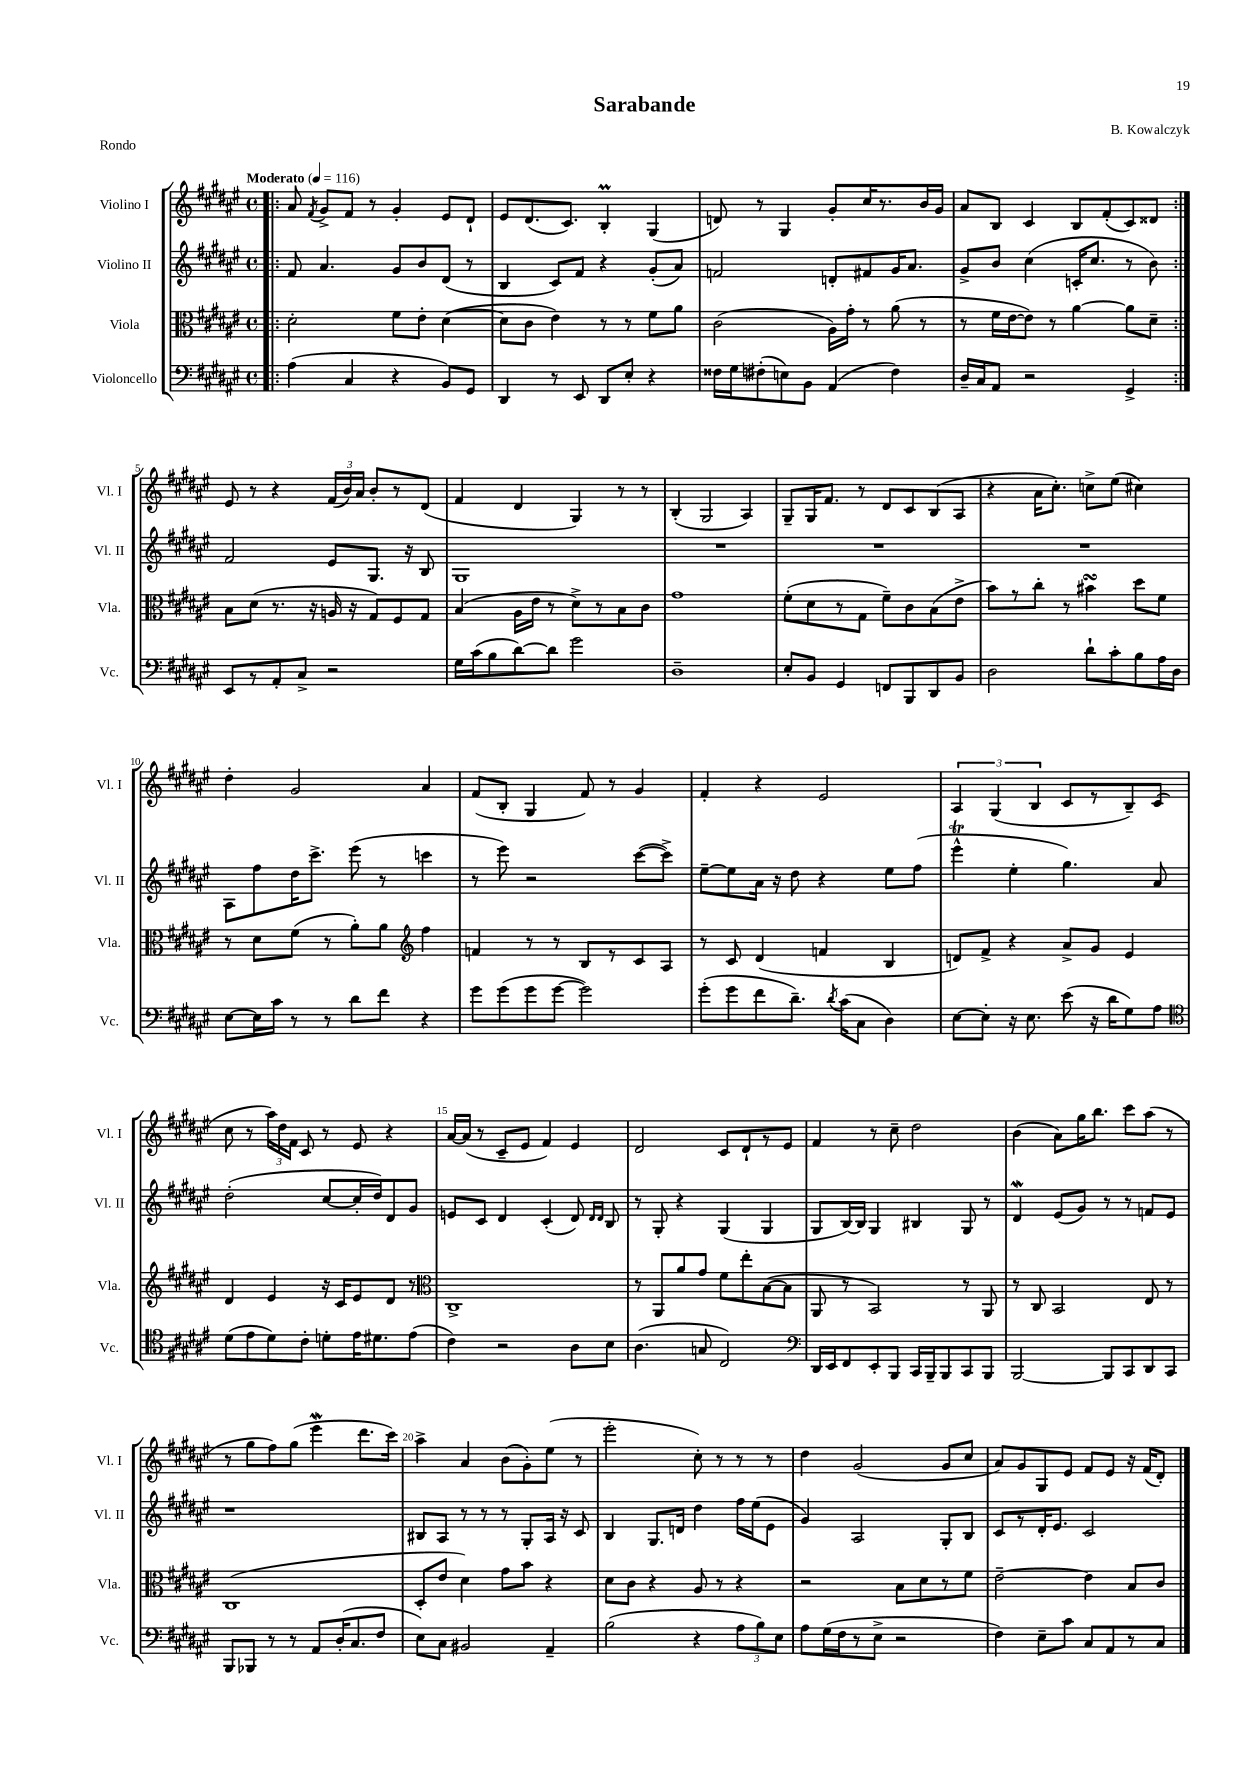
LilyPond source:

\header { title = "Sarabande" composer = "B. Kowalczyk" piece = "Rondo" }
<<
\new StaffGroup <<
\new Staff = "s0" \with { instrumentName = "Violino I" shortInstrumentName = "Vl. I" } {
    \clef treble \key fis \major \defaultTimeSignature \time 4/4 \tempo "Moderato" 4 = 116
    \autoBeamOff \repeat volta 2 { \bar ".|:" ais'8 \acciaccatura { fis'8 } gis'8[-> fis'8] r8 gis'4-. eis'8[ dis'8]-! |
    eis'8[ dis'8.( cis'8.]) b4-.\prall gis4( |
    d'8) r8 gis4 gis'8[-. cis''16 r8. b'16 gis'16] |
    ais'8[ b8] cis'4 b8[ fis'8-.( cis'8) disis'8] | }
    eis'8 r8 r4 \tuplet 3/2 { fis'16[( b'16) ais'16] } b'8[-. r8 dis'8]( |
    fis'4 dis'4 gis4) r8 r8 |
    b4-.( gis2 ais4) |
    gis8[-- gis16 fis'8.] r8 dis'8[ cis'8 b8( ais8] |
    r4 ais'16[ cis''8.]-.) c''8[-> eis''8]( cis''4) |
    dis''4-. gis'2 ais'4 |
    fis'8[( b8]-. gis4 fis'8) r8 gis'4 |
    fis'4-. r4 eis'2 |
    \tuplet 3/2 { ais4 gis4( b4 } cis'8[ r8 b8--) cis'8]( |
    cis''8 r8 \tuplet 3/2 { ais''16[) dis''16 fis'16] } cis'8 r8 eis'8 r4 |
    ais'16[~ ais'16]( r8 cis'8[-- eis'8] fis'4) eis'4 |
    dis'2 cis'8[ dis'8-! r8 eis'8] |
    fis'4 r8 cis''8-- dis''2 |
    b'4( ais'8[) gis''16 b''8.] cis'''8[ ais''8]( r8 |
    r8 gis''8[ fis''8) gis''8]( eis'''4\mordent dis'''8.[ cis'''16]) |
    ais''4-> ais'4 b'8[( gis'8-.) eis''8]( r8 |
    eis'''2-. cis''8-.) r8 r8 r8 |
    dis''4 gis'2( gis'8[ cis''8] |
    ais'8[) gis'8 gis8 eis'8] fis'8[ eis'8] r16 fis'16[( dis'8]-.) \bar "|." |
}
\new Staff = "s1" \with { instrumentName = "Violino II" shortInstrumentName = "Vl. II" } {
    \clef treble \key fis \major \defaultTimeSignature \time 4/4
    \autoBeamOff \repeat volta 2 { \bar ".|:" fis'8 ais'4. gis'8[ b'8 dis'8]( r8 |
    b4 cis'8[) fis'8] r4 gis'8[-.( ais'8]) |
    f'2 d'8[-. fis'8 gis'16 ais'8.] |
    gis'8[-> b'8] cis''4( c'16[-. cis''8.] r8 b'8) | }
    fis'2 eis'8[ gis8.] r16 b8 |
    gis1 |
    R1 |
    R1 |
    R1 |
    ais8[ fis''8 dis''16 cis'''8.]-> eis'''8( r8 c'''4 |
    r8 eis'''8) r2 cis'''8[~( cis'''8]->) |
    eis''8[~-- eis''8 ais'16] r16 dis''8 r4 eis''8[ fis''8]( |
    eis'''4-^\trill eis''4-. gis''4.) ais'8 |
    dis''2-.( cis''8[~ cis''16-. dis''16) dis'8 gis'8] |
    e'8[ cis'8] dis'4 cis'4-.( dis'8) \grace { dis'16[ dis'16] } b8 |
    r8 gis8-. r4 gis4( gis4 |
    gis8[ b16~) b16] gis4 bis4 gis8 r8 |
    dis'4\mordent eis'8[( gis'8]) r8 r8 f'8[ eis'8] |
    r1 |
    bis8[ ais8] r8 r8 r8 gis8[-. ais16] r16 cis'8 |
    b4 gis8.[ d'16] dis''4 fis''16[ eis''16( eis'8] |
    gis'4) ais2 gis8[-. b8] |
    cis'8[ r8 dis'16-. eis'8.] cis'2 \bar "|." |
}
\new Staff = "s2" \with { instrumentName = "Viola" shortInstrumentName = "Vla." } {
    \clef alto \key fis \major \defaultTimeSignature \time 4/4
    \autoBeamOff \repeat volta 2 { \bar ".|:" dis'2-. fis'8[ eis'8]-. dis'4~( |
    dis'8[ cis'8] eis'4) r8 r8 fis'8[ ais'8] |
    cis'2( ais16[) gis'16]-. r8 ais'8( r8 |
    r8 fis'16[ eis'16~ eis'8]) r8 ais'4~ ais'8[ dis'8]-- | }
    b8[ dis'8]( r8. r16 a16 r16 gis8[) fis8 gis8] |
    b4( ais16[ eis'16] r8 dis'8[->) r8 b8 cis'8] |
    gis'1 |
    fis'8[-.( dis'8 r8 gis8] fis'8[--) cis'8 b8( eis'8]-> |
    b'8[) r8 cis''8]-. r8 bis'4\turn dis''8[ fis'8] |
    r8 dis'8[ fis'8]( r8 ais'8[-.) ais'8] \clef treble fis''4 |
    f'4 r8 r8 b8[ r8 cis'8 ais8] |
    r8 cis'8 dis'4( f'4 b4 |
    d'8[) fis'8]-> r4 ais'8[-> gis'8] eis'4 |
    dis'4 eis'4 r16 cis'16[ eis'8 dis'8] r8 |
    \clef alto cis1-> |
    r8 ais,8[ ais'8 gis'8] fis'8[ eis''8-. b8~( b8] |
    ais,8 r8 b,2) r8 ais,8 |
    r8 cis8 b,2 eis8 r8 |
    cis1( |
    dis8[-. eis'8] dis'4) gis'8[ b'8] r4 |
    dis'8[ cis'8] r4 ais8 r8 r4 |
    r2 b8[ dis'8 r8 fis'8] |
    eis'2~-- eis'4 b8[ cis'8] \bar "|." |
}
\new Staff = "s3" \with { instrumentName = "Violoncello" shortInstrumentName = "Vc." } {
    \clef bass \key fis \major \defaultTimeSignature \time 4/4
    \autoBeamOff \repeat volta 2 { \bar ".|:" ais4( cis4 r4 b,8[) gis,8] |
    dis,4 r8 eis,8 dis,8[ eis8]-. r4 |
    fisis16[ gis16 fis8-.( e8) b,8] ais,4( fis4) |
    dis16[-- cis16 ais,8] r2 gis,4-> | }
    eis,8[ r8 ais,8-. cis8]-> r2 |
    gis16[ cis'16( b8 dis'8~) dis'8] gis'2 |
    dis1-- |
    eis8[-. b,8] gis,4 f,8[ b,,8 dis,8 b,8] |
    dis2 dis'8[-! cis'8-. b8 ais16 dis16] |
    eis8[~ eis16 cis'16] r8 r8 dis'8[ fis'8] r4 |
    gis'8[ gis'8( gis'8 gis'8]~ gis'2) |
    gis'8[-.( gis'8 fis'8 dis'8.]--) \acciaccatura { dis'8 } cis'16[( cis8] dis4) |
    eis8[~ eis8]-. r16 eis8. eis'8( r16 dis'16[ gis8) ais8] |
    \clef tenor dis'8[( eis'8 dis'8) cis'8]-. d'8[-. eis'16 dis'8. eis'8]( |
    cis'4) r2 ais8[ b8] |
    ais4.( g8 cis2) |
    \clef bass dis,16[ eis,16 fis,8 eis,8-. b,,8] cis,16[ b,,16-- b,,8 cis,8 b,,8] |
    b,,2~ b,,8[ cis,8 dis,8 cis,8] |
    b,,8[ bes,,8] r8 r8 ais,8[ dis16-.( cis8. fis8] |
    eis8[) cis8] bis,2 ais,4-- |
    b2( r4 \tuplet 3/2 { ais8[ b8) eis8] } |
    ais8[ gis16( fis16 r8 eis8]-> r2 |
    fis4) eis8[-- cis'8] cis8[ ais,8 r8 cis8] \bar "|." |
}
>>
>>
\layout { \context { \Score \override BarNumber.break-visibility = ##(#f #t #t) barNumberVisibility = #(every-nth-bar-number-visible 5) } }
